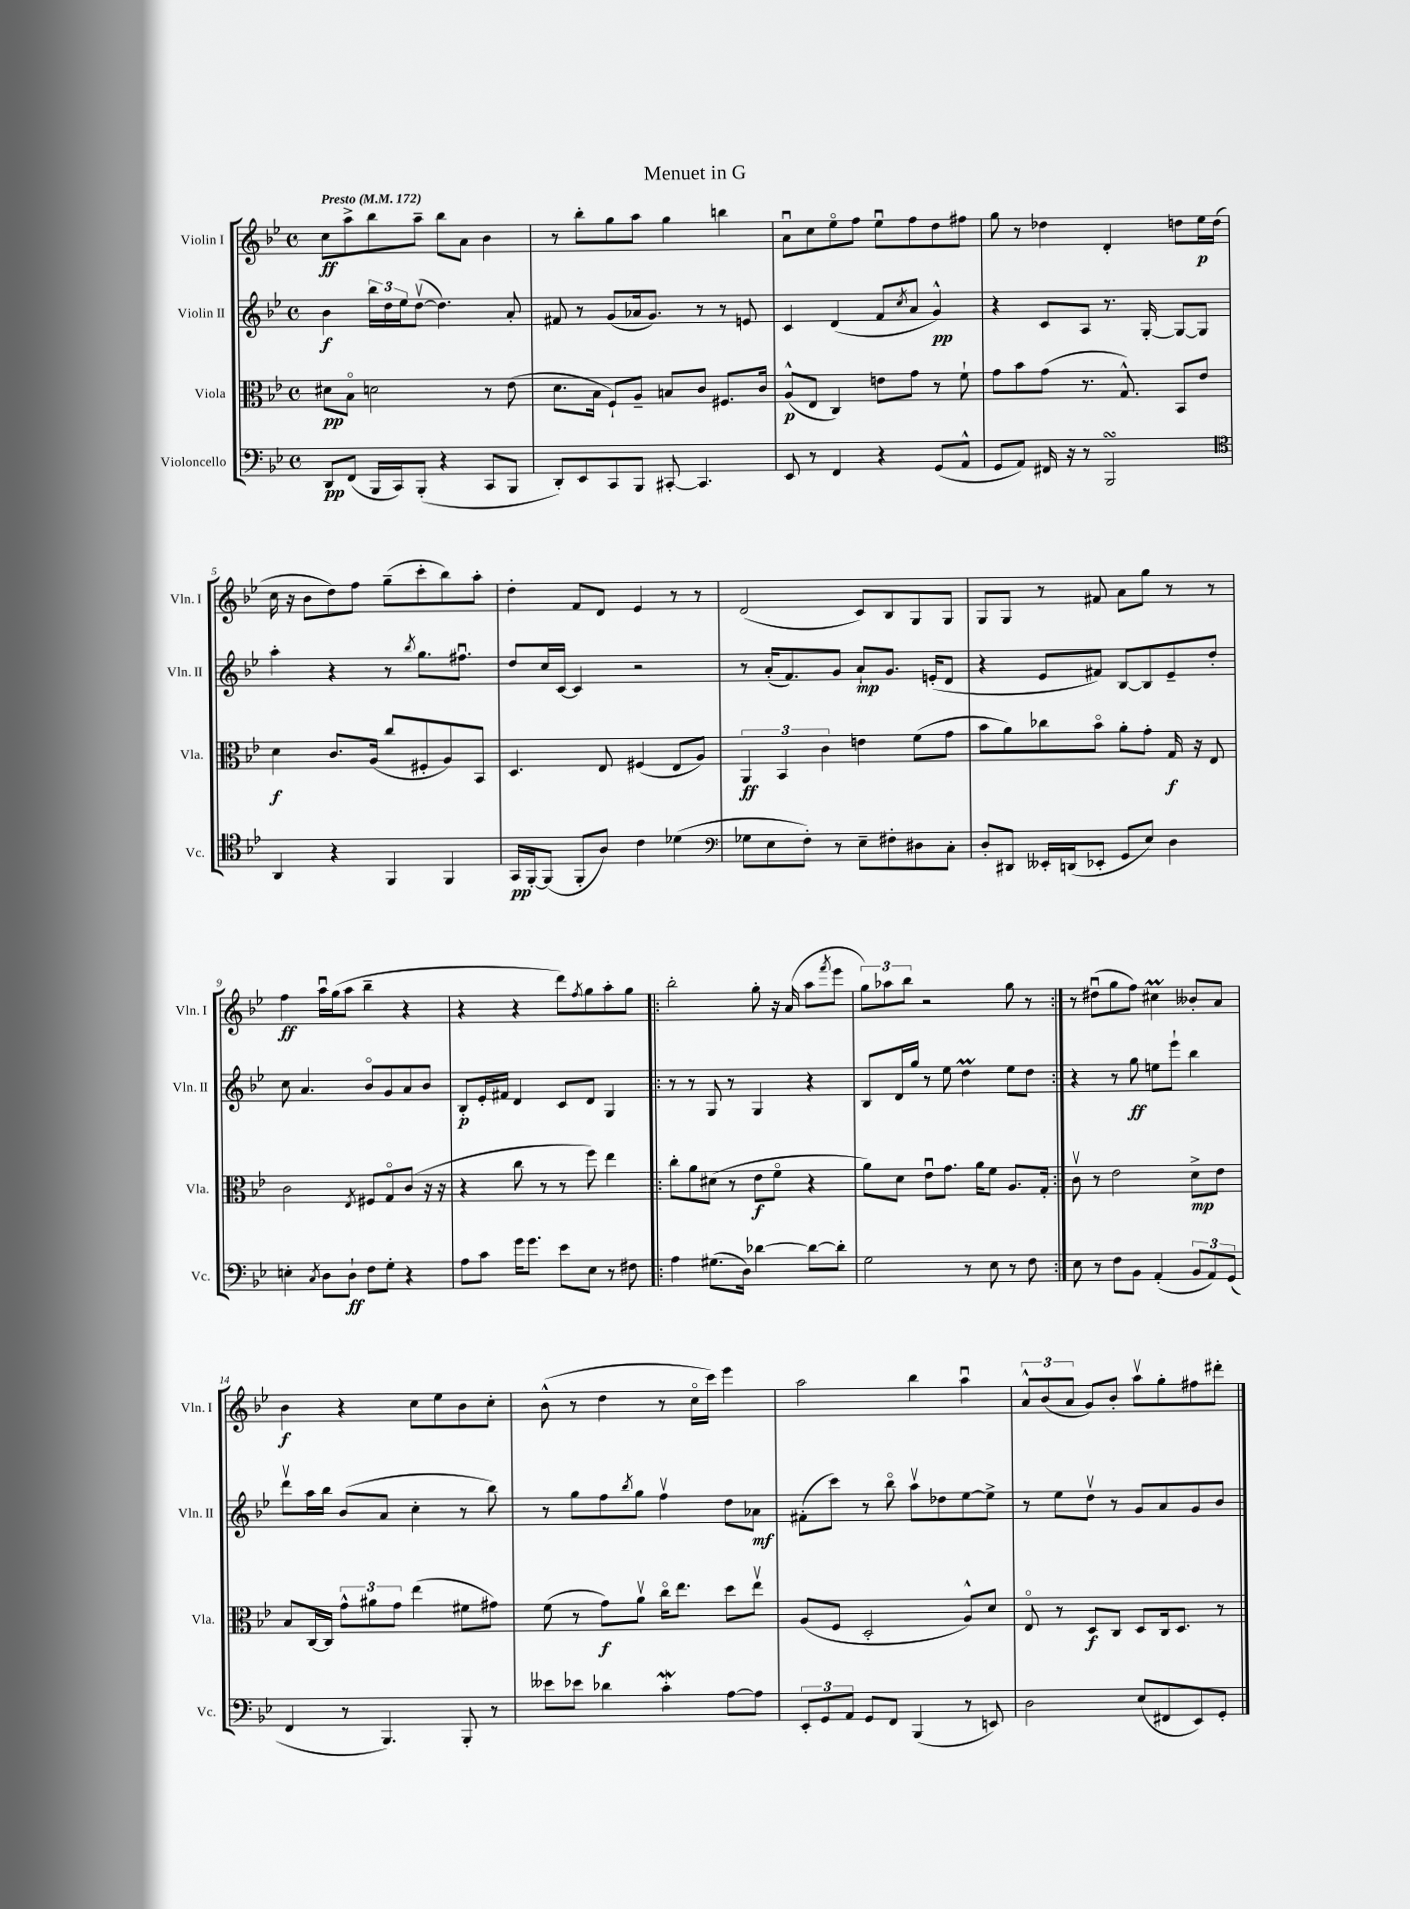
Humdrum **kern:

**kern	**kern	**kern	**kern
*staff4	*staff3	*staff2	*staff1
*clefF4	*clefC3	*clefG2	*clefG2
*k[b-e-]	*k[b-e-]	*k[b-e-]	*k[b-e-]
*M4/4	*M4/4	*M4/4	*M4/4
*met(c)	*met(c)	*met(c)	*met(c)
*MM172	*MM172	*MM172	*MM172
8DD	8d#	4b-	8cc
(8FF	8B-o	.	8aa^
16BBB-	2d	24bb-	8bb-
.	.	24dd	.
16CC)	.	.	.
.	.	24ee-	.
(8BBB-'	.	([8ddv	8aa~
4r	.	4.dd])	8bb-
.	.	.	8a
8CC	8r	.	4b-
8BBB-	(8e-	8a'	.
=	=	=	=
8DD')	8.d	8f#	8r
8EE-	.	8r	8bb-'
.	16B-	.	.
8CC	8F`)	(8g	8gg
8BBB-	8A~	16a-	8aa
.	.	8.g)	.
[8CC#'	8B	.	4gg
4.CC#]	8c	8r	.
.	8.F#	8r	4bb
.	.	8e	.
.	16c	.	.
=	=	=	=
8EE-	(8A^^	4c	8au
8r	8E-	.	8cc
4FF	4C)	(4d	8ee-o
.	.	.	8ff
4r	8e	8f	8ee-u
.	.	8qcc	.
.	8g	8a	8ff
(8GG	8r	4g^^)	8dd
8AA^^	8f`	.	8ff#
=	=	=	=
8GG	8g	4r	8gg
8AA)	8b-	.	8r
16FF#	(8g	8c	4dd-
16r	.	.	.
8r	8.r	8A	.
2BBB-	.	8.r	4d'
.	8.G^^)	.	.
.	.	[16G'	.
.	8BB-	8G_	8dd
.	8e-	8G]	16ee-
.	.	.	(16dd
=	=	=	=
*clefC4	*	*	*
4AA	4d	4aa'	16cc
.	.	.	16r
.	.	.	8b-
4r	8.c	4r	8dd)
.	.	.	8ff
.	(16A	.	.
4FF	8cc	8r	(8gg~
.	.	8qbb-	.
.	8F#'	8.gg	8ccc'
4FF	8A)	.	8bb-)
.	.	8.ff#u	.
.	8BB-	.	8aa'
=	=	=	=
16GG	4.D	8dd	4dd'
[16FF'	.	.	.
(8FF]	.	16cc	.
.	.	[16c	.
8FF'	.	4c]	8f
8A)	8E-	.	8d
4c	(4F#	2r	4e-
(4d-	8E-	.	8r
.	8A)	.	8r
=	=	=	=
*clefF4	*	*	*
8G-	6AA	8r	(2d
8E-	.	(16a'	.
.	6BB-	.	.
.	.	8.f)	.
8F')	.	.	.
.	6c	.	.
8r	.	8g	.
8E-~	4e	8a`	8c)
8F#'	.	8.g	8B-
8D#	(8f	.	8G
.	.	(16e'	.
8C'	8g	8d	8G
=	=	=	=
8D'	8b-	4r	8G
8DD#	8a)	.	8G
16EE--'	8cc-	8e-	8r
(16DD	.	.	.
8EE-'	8b-o	8f#)	8f#
8GG	8a'	[8B-	8a
8E-)	8g'	8B-]	8gg
4D	16G	8e-~	8r
.	16r	.	.
.	8E-	8dd'	8r
=	=	=	=
4E'	2c	8cc	4ff
.	.	4.a	.
8qC	.	.	.
8D	.	.	16aau
.	.	.	(16gg
8D`	.	.	8aa
.	8qE-	.	.
8F	8F#	8b-o	4bb-~
8G'	8Go	8g	.
4r	(8c	8a	4r
.	16r	8b-	.
.	16r	.	.
=	=	=	=
8A	4r	8B-'	4r
8c	.	16e-'	.
.	.	16f#	.
16g	8cc	4d	4r
8.g	.	.	.
.	8r	.	.
8e-	8r	8c	8ddd)
.	.	.	8qff
8E-	8ff)	8d	8gg
8r	4ee-	4G	8aa'
8F#	.	.	8gg
=!|:	=!|:	=!|:	=!|:
4A	8cc'	8r	2bb-'
.	8a	8r	.
(8.G#	(8d#	8G	.
.	8r	8r	.
16D)	.	.	.
[4d-	8e-	4G	8gg'
.	8fo	.	16r
.	.	.	(16a
8d-_	4r	4r	8aa
.	.	.	8qfff
8d-']	.	.	8eee-
=	=	=	=
2G	8a)	8B-	12gg)
.	.	.	12aa-
.	8d	16d	.
.	.	.	12bb-
.	.	16gg	.
.	8e-u	8r	2r
.	8.g	8ee-	.
8r	.	4dd	.
.	16a	.	.
8E-	8f	.	.
8r	8.A	8ee-	8gg
8F	.	8dd	8r
.	16G'	.	.
=:|!	=:|!	=:|!	=:|!
8E-	8cv	4r	8r
8r	8r	.	(8dd#u
8F	2e-	8r	8gg
8BB-	.	8gg	8ff)
(4AA'	.	8ee	4cc#
.	.	8eee-`	.
12BB-	8d^	4bb-	8b--'
12AA)	.	.	.
.	8e-	.	8a
(12GG	.	.	.
=	=	=	=
4FF	8B-	8dddv	4b-
.	[16C	16aa	.
.	16C]	16bb-	.
8r	12g^^	(8b-	4r
.	12a#	.	.
4.BBB-)	.	8a	.
.	12g	.	.
.	(4ee-	4cc'	8cc
.	.	.	8ee-
8BBB-'	8f#	8r	8b-
8r	8g#)	8bb-)	8cc'
=	=	=	=
8e--	(8f	8r	(8b-^^
8e-	8r	8gg	8r
4d-	8g)	8ff	4dd
.	.	8qbb-	.
.	8av	8gg	.
4c'	16cco	4ffv	8r
.	8.ee-	.	.
.	.	.	16cco
.	.	.	16ccc)
[8A	8dd	8dd	4eee-
8A]	8ee-v	8a-	.
=	=	=	=
12EE-'	(8A	(8f#'	2aa
12GG	.	.	.
.	8F	8ccc)	.
12AA	.	.	.
8GG	2D'	8r	.
8FF	.	8bb-o	.
(4BBB-	.	8aav	4bb-
.	.	8dd-	.
8r	8A^^)	[8ee-	4aau
8EE)	8d	8ee-^]	.
=	=	=	=
2D	8E-o	8r	12a^^
.	.	.	(12b-
.	8r	8ee-	.
.	.	.	12a
.	8D	8ddv	8g)
.	8C	8r	8b-'
(8E-	8D	8g	8aav
8FF#	16C	8a	8gg'
.	8.D	.	.
8EE-)	.	8g	8ff#
8GG'	8r	8b-	8ddd#'
==	==	==	==
*-	*-	*-	*-
